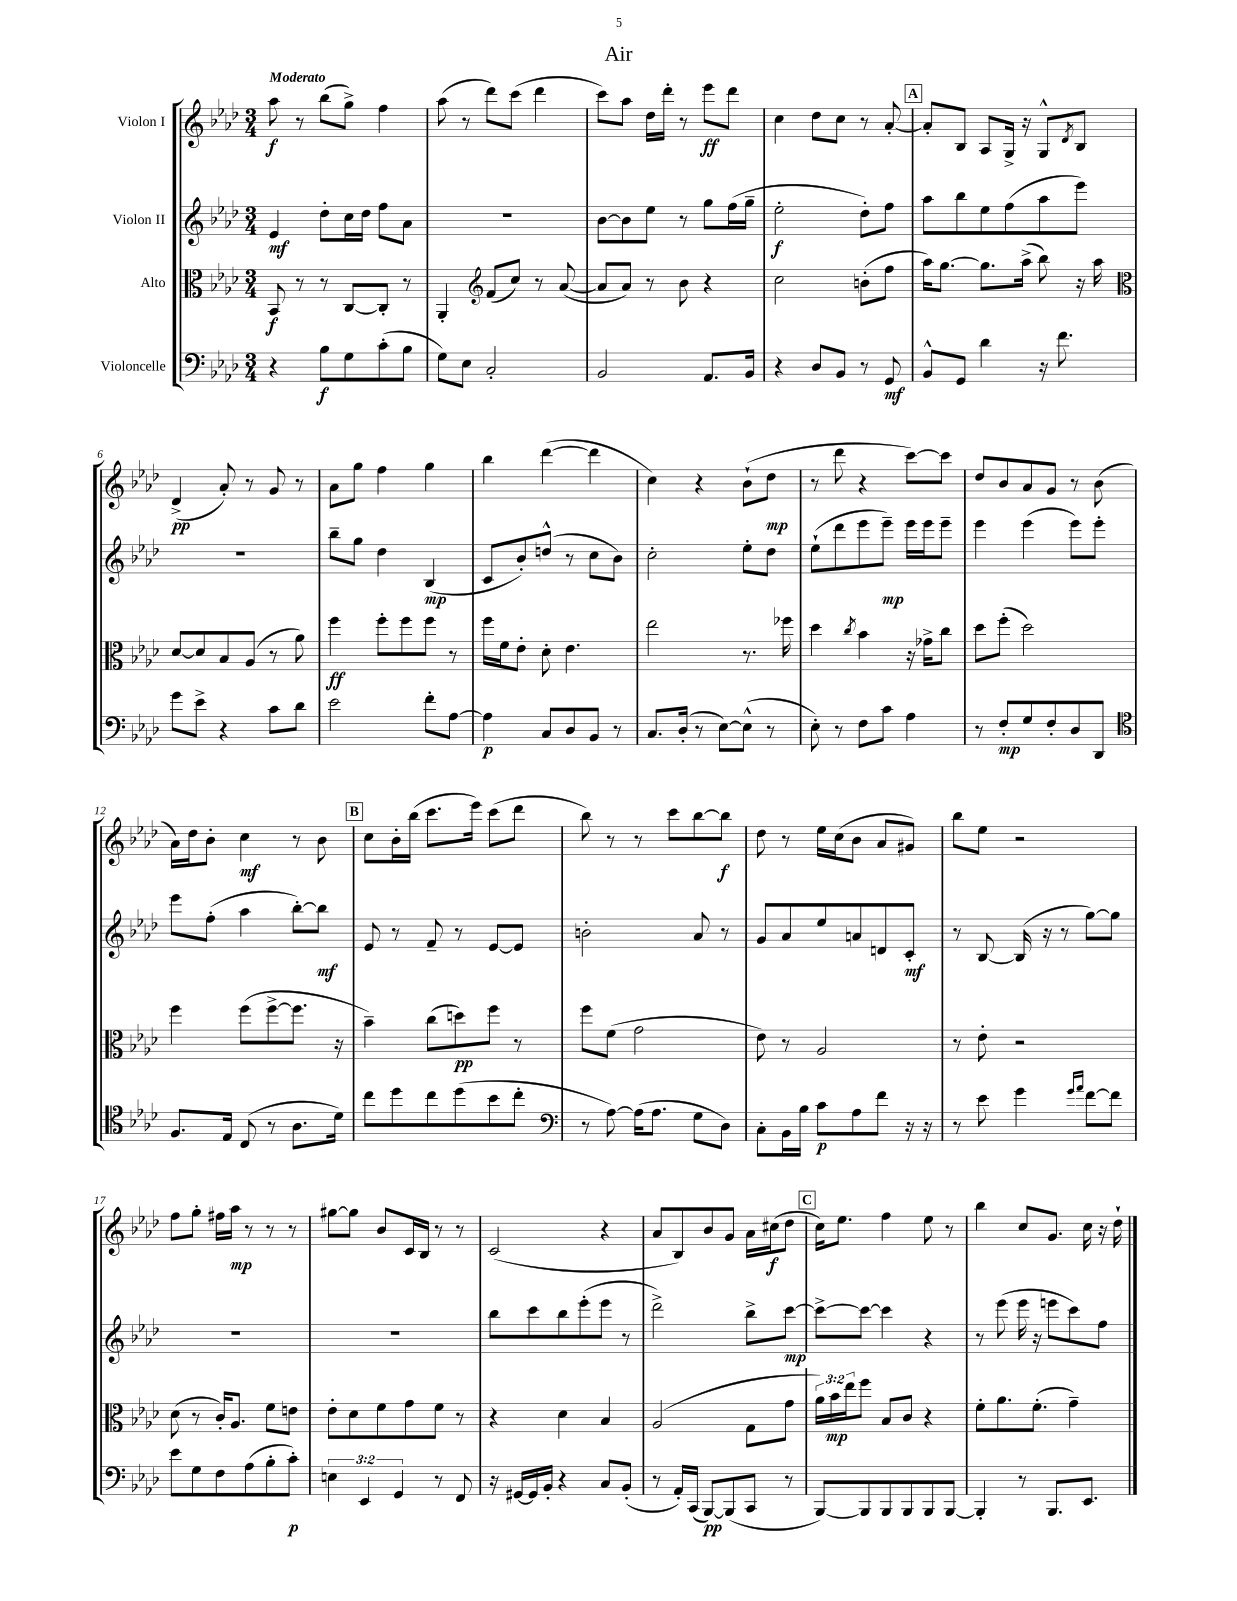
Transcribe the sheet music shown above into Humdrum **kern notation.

**kern	**kern	**kern	**kern
*staff4	*staff3	*staff2	*staff1
*clefF4	*clefC3	*clefG2	*clefG2
*k[b-e-a-d-]	*k[b-e-a-d-]	*k[b-e-a-d-]	*k[b-e-a-d-]
*M3/4	*M3/4	*M3/4	*M3/4
4r	8BB-	4e-	8aa-
.	8r	.	8r
8B-	8r	8dd-'	(8bb-
8G	[8C	16cc	8gg^)
.	.	16dd-	.
(8c'	8C']	8ff	4ff
8B-	8r	8a-	.
=	=	=	=
8G)	4AA-'	2.r	(8aa-
8E-	.	.	8r
*	*clefG2	*	*
2C'	(8f	.	8ddd-)
.	8cc)	.	(8ccc
.	8r	.	4ddd-
.	([8a-	.	.
=	=	=	=
2BB-	8a-]	[8b-	8ccc)
.	8a-)	8b-]	8aa-
.	8r	8ee-	16dd-
.	.	.	16ddd-'
.	8b-	8r	8r
8.AA-	4r	8gg	8eee-
.	.	(16ff	8ddd-
16BB-	.	16gg~	.
=	=	=	=
4r	2cc	2ee-'	4cc
8D-	.	.	8dd-
8BB-	.	.	8cc
8r	(8b'	8dd-')	8r
8GG	8ff	8ff	[8a-'
=	=	=	=
8BB-^^	16aa-)	8aa-	8a-']
.	[8.gg	.	.
8GG	.	8bb-	8B-
4d-	8.gg]	8ee-	8A-
.	.	(8ff	16G^
.	(16aa-^	.	16r
16r	8bb-)	8aa-	8G^^
8.f	.	.	.
.	.	.	8qd-
.	16r	8eee-)	8B-
.	16aa-	.	.
=	=	=	=
*	*clefC3	*	*
8g	[8d-	2.r	(4d-^
8e-^	8d-]	.	.
4r	8B-	.	8a-')
.	(8A-	.	8r
8c	8r	.	8g
8d-	8a-)	.	8r
=	=	=	=
2e-	4ff	8bb-~	8a-
.	.	8gg	8gg
.	8ff'	4dd-	4ff
.	8ff	.	.
8f'	8ff	(4B-	4gg
[8A-	8r	.	.
=	=	=	=
4A-]	16ff	8c	4bb-
.	16f	.	.
.	8e-'	8b-')	.
8C	8d-'	(8dd^^	([4ddd-
8D-	4.e-	8r	.
8BB-	.	8cc	4ddd-]
8r	.	8b-)	.
=	=	=	=
8.C	2ee-	2cc'	4cc)
(16D-'	.	.	.
8r	.	.	4r
[8E-)	.	.	.
(8E-^^]	8.r	8ee-'	(8b-`
8r	.	8dd-	8dd-
.	16ff-	.	.
=	=	=	=
8E-')	4dd-	(8ee-`	8r
8r	.	8ddd-	8ddd-
.	8qcc	.	.
8F	4b-	8eee-	4r
8c	.	8eee-~)	.
4A-	16r	16eee-	[8ccc)
.	16g-^	16eee-	.
.	8cc	8eee-~	8ccc]
=	=	=	=
8r	8dd-	4eee-	8dd-
8F'	(8ff'	.	8b-
8G	2dd-)	(4eee-	8a-
8F'	.	.	8g
8D-	.	8eee-)	8r
8DD-	.	8eee-'	(8b-
=	=	=	=
*clefC4	*	*	*
8.F	4ff	8eee-	16a-)
.	.	.	16dd-
.	.	(8ff'	8b-'
16E-	.	.	.
(8C	(8ff	4aa-	4cc
8r	[8ff^	.	.
8.A-	8.ff]	[8bb-')	8r
.	.	8bb-]	8b-
16d-)	16r	.	.
=	=	=	=
8cc	4b-~)	8e-	8cc
8dd-	.	8r	16b-'
.	.	.	(16bb-
8cc	(8cc	8f~	8.ccc
(8dd-	8dd)	8r	.
.	.	.	16eee-)
8b-	8ff	[8e-	(8ccc
8cc'	8r	8e-]	8ddd-
=	=	=	=
*clefF4	*	*	*
8r	8ff	2b'	8bb-)
[8A-)	(8f	.	8r
(16A-]	2g	.	8r
8.A-	.	.	.
.	.	.	8ccc
8G	.	8a-	[8bb-
8D-)	.	8r	8bb-]
=	=	=	=
8C'	8e-)	8g	8dd-
16BB-	8r	8a-	8r
16B-	.	.	.
8c	2A-	8ee-	16ee-
.	.	.	(16cc
8A-	.	8a	8b-
8f	.	8d	8a-
16r	.	8c'	8g#)
16r	.	.	.
=	=	=	=
8r	8r	8r	8bb-
8e-	8e-'	[8B-	8ee-
4g	2r	(16B-]	2r
.	.	16r	.
.	.	8r	.
16qqg	.	.	.
16qqa-	.	.	.
[8f	.	[8gg)	.
8f]	.	8gg]	.
=	=	=	=
8e-	(8d-	2.r	8ff
8G	8r	.	8gg'
8F	16c')	.	16ff#
.	8.A-	.	16aa-
(8A-	.	.	8r
8B-'	8f	.	8r
8c')	8e	.	8r
=	=	=	=
6E	8e-'	2.r	[8gg#
.	8d-	.	8gg#]
6EE-	.	.	.
.	8f	.	8b-
6GG	.	.	.
.	8g	.	16c
.	.	.	16B-
8r	8f	.	8r
8FF	8r	.	8r
=	=	=	=
16r	4r	8bb-	(2c
[16GG#	.	.	.
16GG#]	.	8ccc	.
16BB-'	.	.	.
4r	4d-	8bb-	.
.	.	(8eee-'	.
8C	4B-	8eee-	4r
(8BB-'	.	8r	.
=	=	=	=
8r	(2A-	2ddd-^)	8a-
16AA-')	.	.	8B-)
(16CC	.	.	.
[8BBB-)	.	.	8b-
(8BBB-]	.	.	8g
8CC	8G	8bb-^	16a-
.	.	.	(16cc#
8r	8g	[8ccc	8dd-
=	=	=	=
[8BBB-)	24a-)	8ccc^_	16cc)
.	24b-	.	.
.	.	.	8.ee-
.	24ee-	.	.
8BBB-]	8ff	8ccc_	.
8BBB-	8B-	4ccc]	4ff
8BBB-	8c	.	.
8BBB-	4r	4r	8ee-
[8BBB-	.	.	8r
=	=	=	=
4BBB-']	8f'	8r	4bb-
.	8.a-	(8eee-	.
8r	.	16eee-	8cc
.	(8.f'	16r	.
8.BBB-	.	8eee	8.g
.	4g~)	8ccc)	.
8.EE-	.	.	16cc
.	.	8ff	16r
.	.	.	16dd-`
==	==	==	==
*-	*-	*-	*-
